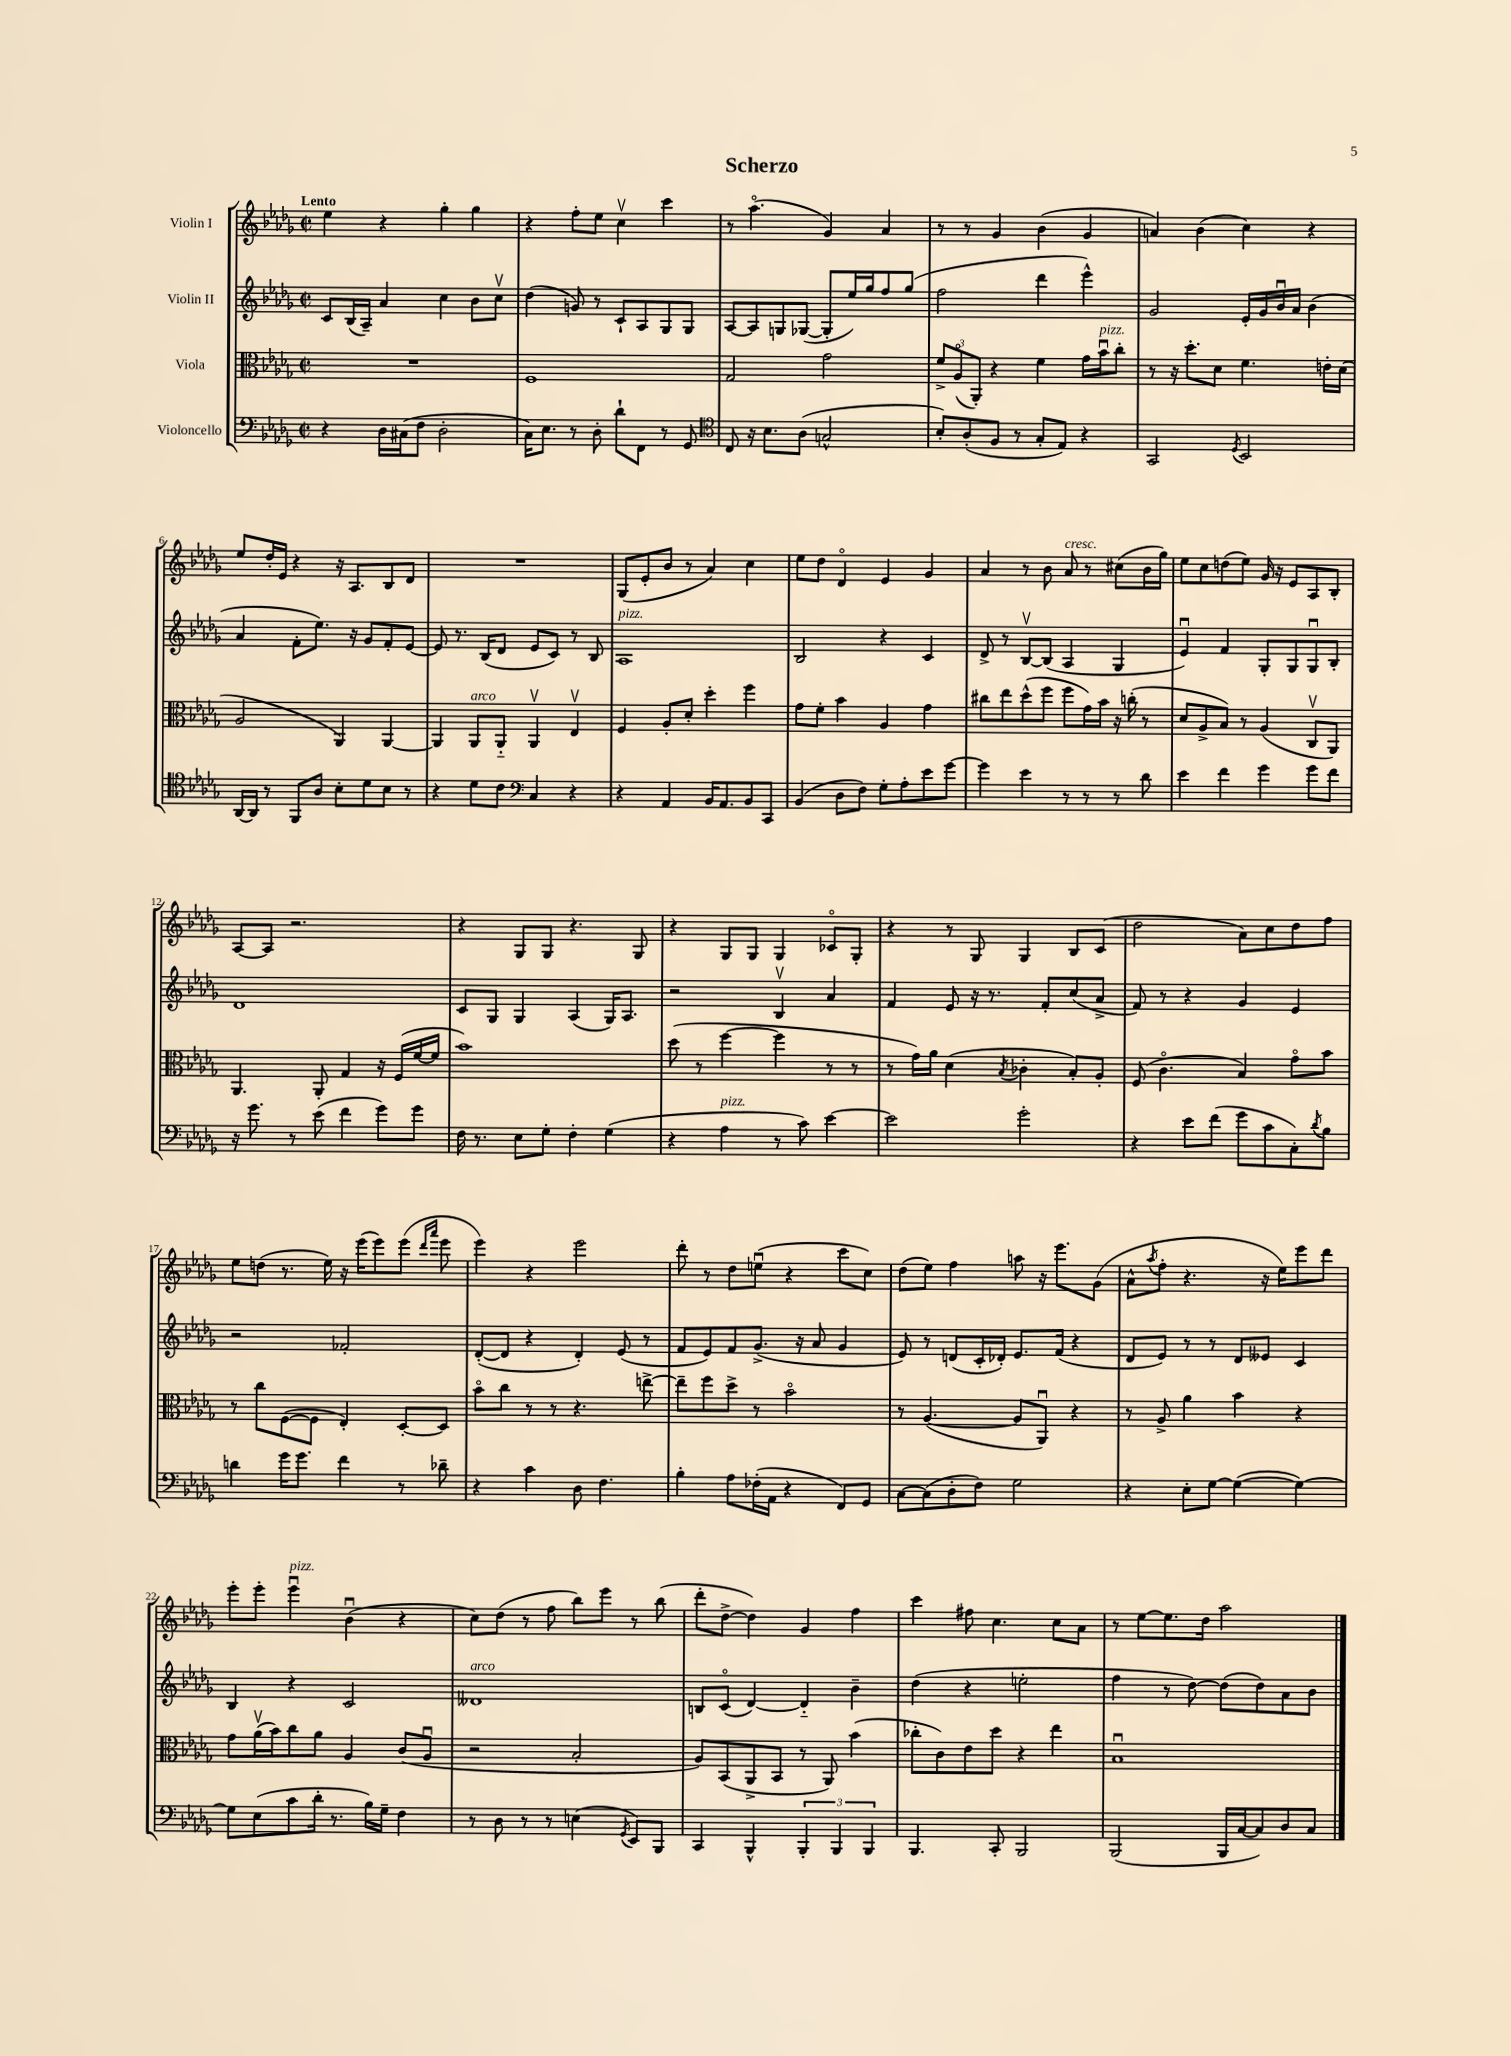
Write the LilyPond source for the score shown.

\header { title = "Scherzo" }
<<
\new StaffGroup <<
\new Staff = "s0" \with { instrumentName = "Violin I" } {
    \clef treble \key des \major \defaultTimeSignature \time 2/2 \tempo "Lento"
    ees''4 r4 ges''4-. ges''4 |
    r4 f''8-. ees''8 c''4\upbow c'''4 |
    r8 aes''4.\flageolet( ges'4) aes'4 |
    r8 r8 ges'4 bes'4( ges'4 |
    a'4) bes'4( c''4) r4 |
    ees''8 des''16-. ees'16 r4 r16 aes8. bes8 des'8 |
    R1 |
    ges8( ees'8-. bes'8 r8 aes'4) c''4 |
    ees''8 des''8 des'4\flageolet ees'4 ges'4 |
    aes'4 r8 bes'8 aes'8^\markup { \italic "cresc." } r8 cis''8( bes'16 ges''16) |
    ees''8 c''8 d''8( ees''8) ges'16 r16 ees'8 aes8 bes8-. |
    aes8~ aes8 r2. |
    r4 ges8 ges8 r4. ges8 |
    r4 ges8 ges8 ges4 ces'8\flageolet ges8-. |
    r4 r8 ges8 ges4 bes8 c'8( |
    des''2 aes'8) c''8 des''8 f''8 |
    ees''8 d''8( r8. ees''16) r16 ees'''16( ees'''8) ees'''8( \grace { des'''16 aes'''16 } ees'''8 |
    ees'''4) r4 ees'''2 |
    des'''8-. r8 des''8 e''8\downbow( r4 c'''8 c''8) |
    des''8( ees''8) f''4 a''8 r16 ees'''8. ges'8( |
    aes'8-^ \acciaccatura { aes''8 } f''8-. r4. r16 ees''16) ees'''8 des'''8 |
    ees'''8-. ees'''8-. ees'''4\downbow^\markup { \italic "pizz." } bes'4\downbow( r4 |
    c''8) des''8( r8 f''8 bes''8) ees'''8 r8 bes''8( |
    des'''8-. des''8~-> des''4) ges'4 f''4 |
    c'''4 fis''8 c''4. c''8 aes'8 |
    r8 ees''8~ ees''8. des''16 aes''2 \bar "|." |
}
\new Staff = "s1" \with { instrumentName = "Violin II" } {
    \clef treble \key des \major \defaultTimeSignature \time 2/2
    c'8 bes16( aes16--) aes'4 c''4 bes'8 c''8\upbow |
    des''4( g'8) r8 c'8-! aes8 ges8 ges8 |
    aes8~ aes8 g8 ges8~( ges8-. ees''16) ges''16 f''8 ges''8( |
    f''2 des'''4 ees'''4-^) |
    ges'2 ees'16-. ges'16 bes'16\downbow aes'16 bes'4( |
    aes'4 f'8-. ees''8.) r16 ges'8 f'8-. ees'8~ |
    ees'8 r8. bes16( des'8 ees'8 c'8) r8 bes8 |
    aes1^\markup { \italic "pizz." } |
    bes2 r4 c'4 |
    des'8-> r8 bes8~\upbow bes8( aes4 ges4 |
    ees'4\downbow) f'4 ges8-. ges8 ges8\downbow bes8-. |
    des'1 |
    c'8 ges8 ges4 aes4( ges16) aes8. |
    r2 bes4\upbow aes'4 |
    f'4 ees'8 r16 r8. f'8-. c''8( aes'8-> |
    f'8) r8 r4 ges'4 ees'4 |
    r2 fes'2-. |
    des'8~-.( des'8 r4 des'4-.) ees'8( r8 |
    f'8 ees'8) f'8 ges'8.->( r16 aes'8 ges'4 |
    ees'8) r8 d'8( c'16-. des'16-.) ees'8. f'16( r4 |
    des'8 ees'8) r8 r8 des'8 eeses'8 c'4 |
    bes4 r4 c'2 |
    deses'1^\markup { \italic "arco" } |
    b8 c'8\flageolet( des'4~) des'4-_ bes'4-- |
    des''4( r4 e''2-. |
    f''4 r8 des''8~) des''8( des''8) aes'8 bes'8 \bar "|." |
}
\new Staff = "s2" \with { instrumentName = "Viola" } {
    \clef alto \key des \major \defaultTimeSignature \time 2/2
    R1 |
    f1 |
    ges2 ges'2 |
    \tuplet 3/2 { f'8-> aes8\flageolet( aes,8-.) } r4 f'4 ges'16 bes'16\downbow^\markup { \italic "pizz." } c''8-. |
    r8 r16 des''8.-. des'8 f'4. e'16-. des'16( |
    aes2 aes,4) aes,4~ |
    aes,4 aes,8^\markup { \italic "arco" } aes,8-_ aes,4\upbow ees4\upbow |
    f4 aes8-. des'8-. des''4-. f''4 |
    ges'8 f'8-. bes'4 aes4 ges'4 |
    cis''8 ees''8 des''8-^( f''8 f''8 ges'16) bes'16 r16 c''16-.( r8 |
    des'8 aes8-> bes8) r8 aes4( c8\upbow aes,8) |
    aes,4. aes,8-. ges4 r16 f16( f'16~ f'16 |
    bes'1) |
    des''8( r8 f''4~ f''4 r8 r8 |
    r8 ges'16) aes'16 des'4( \acciaccatura { bes8 } ces'4-. bes8-.) aes8-. |
    f8( c'4.\flageolet bes4) ges'8\flageolet bes'8 |
    r8 c''8 f8~( f8 ees4-.) des8~-. des8 |
    bes'8\flageolet c''8 r8 r8 r4. e''8~-> |
    e''8-- f''8 des''8-> r8 bes'2\flageolet |
    r8 aes4.~( aes8 aes,8\downbow) r4 |
    r8 aes8-> aes'4 bes'4 r4 |
    ges'8 aes'16\upbow( bes'16) c''8 aes'8 aes4 c'8( aes8\downbow |
    r2 bes2-. |
    aes8) bes,8( aes,8-> bes,8 r8 aes,8) bes'4( |
    ces''8-. c'8) ees'8 des''8 r4 ees''4 |
    bes1\downbow \bar "|." |
}
\new Staff = "s3" \with { instrumentName = "Violoncello" } {
    \clef bass \key des \major \defaultTimeSignature \time 2/2
    r4 des16 cis16( f8 des2-. |
    c16) ees8. r8 des8-. des'8-! f,8 r8 ges,8 |
    \clef tenor c8 r16 bes8. aes8( g2-^ |
    bes8-.) aes8-.( f8 r8 ges8-. ees8) r4 |
    ges,2 \acciaccatura { des8 } bes,2 |
    aes,16~ aes,16 r8 f,8 aes8 bes8-. des'8 bes8 r8 |
    r4 des'8 c'8 \clef bass c4 r4 |
    r4 aes,4 bes,16 aes,8. bes,8 c,8 |
    bes,4( des8 f8) ges8-. aes8-. ees'8 ges'8~ |
    ges'4 ees'4 r8 r8 r8 des'8 |
    ees'4 f'4 ges'4 ges'8 f'8 |
    r16 ges'8. r8 ees'8( f'4 ges'8) ges'8 |
    f16 r8. ees8 ges8-. f4-. ges4( |
    r4 aes4^\markup { \italic "pizz." } r8 c'8) ees'4~ |
    ees'2 ges'2-. |
    r4 ees'8 f'8( ges'8 c'8 c8-.) \acciaccatura { des'8 } bes8 |
    d'4 ges'16 ges'8. f'4 r8 des'8-- |
    r4 c'4 des8 f4. |
    bes4-. aes8 fes16-.( aes,16 r4 f,8) ges,8 |
    c8~ c8( des8-. f8) ges2 |
    r4 ees8-. ges8~ ges4~( ges4~) |
    ges8 ees8( c'8 des'16-. r8. bes16) ges16-- f4 |
    r8 des8 r8 r8 e4( \acciaccatura { ges,8 } ees,8) bes,,8 |
    c,4 bes,,4-^ \tuplet 3/2 { bes,,4-. bes,,4 bes,,4 } |
    bes,,4. c,8-. bes,,2 |
    bes,,2( bes,,16 c16~ c8) des8 c8 \bar "|." |
}
>>
>>
